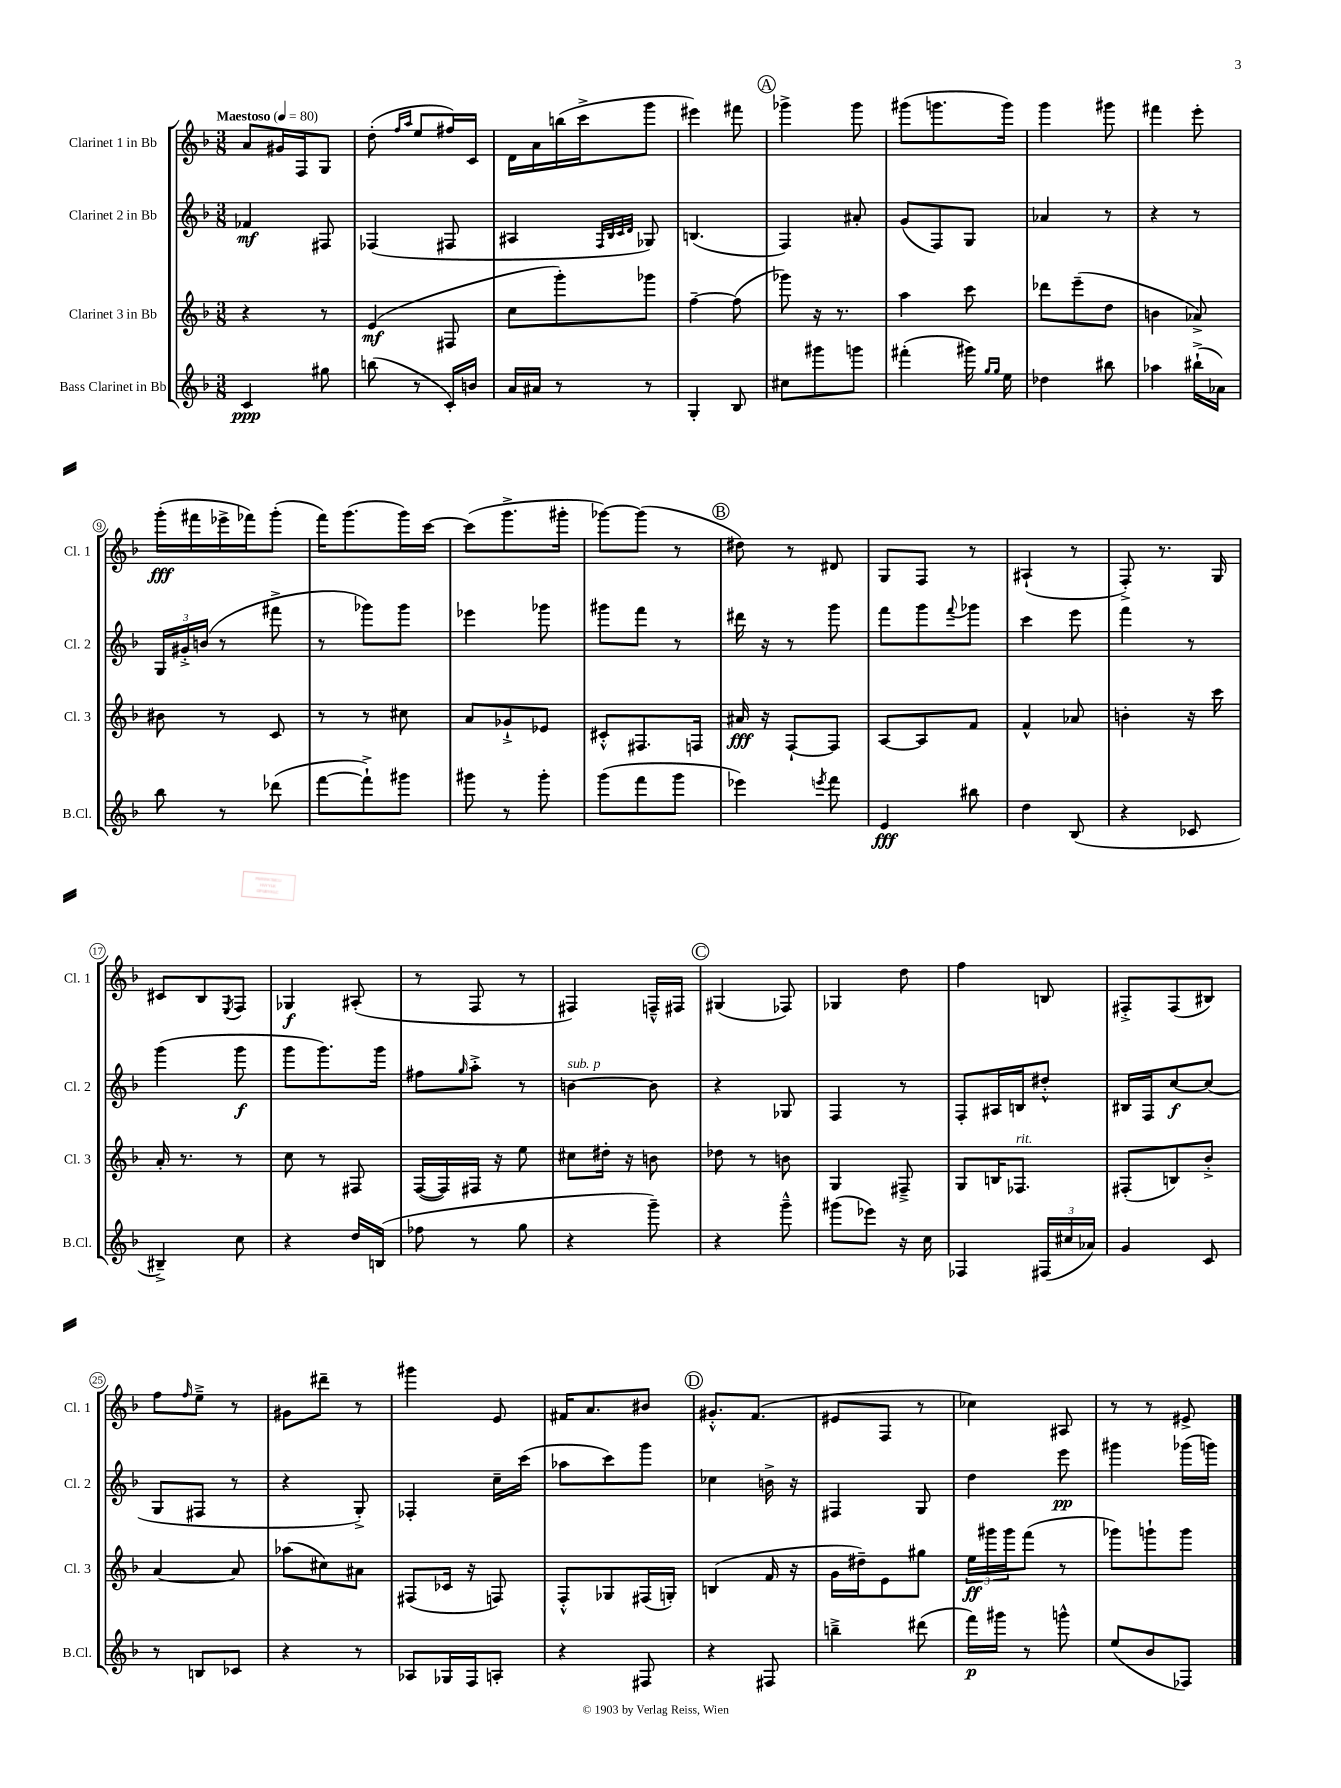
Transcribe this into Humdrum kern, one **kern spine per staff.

**kern	**kern	**kern	**kern
*staff4	*staff3	*staff2	*staff1
*clefG2	*clefG2	*clefG2	*clefG2
*k[b-]	*k[b-]	*k[b-]	*k[b-]
*M3/8	*M3/8	*M3/8	*M3/8
*MM80	*MM80	*MM80	*MM80
4c	4r	4f-	8a
.	.	.	16g#
.	.	.	16F
8gg#	8r	8F#	8G
=	=	=	=
(8bb	(4e	(4F-	(8dd'
.	.	.	16qqff
.	.	.	16qqaa
8r	.	.	8ee
16c')	8F#	8F#	16ff#)
16b	.	.	16c
=	=	=	=
16a	8cc	4A#	16d
16a#	.	.	16a
8r	8ggg')	.	(16bb
.	.	.	16ccc^
.	.	32qqF	.
.	.	32qqB-	.
.	.	32qqc	.
.	.	32qqd	.
8r	8ggg-	8G-)	8ggg
=	=	=	=
4G'	[4ff~	(4.B	4eee#)
8B-	(8ff]	.	8fff#
=	=	=	=
8cc#	8ggg-)	4F)	4ggg-^
8ggg#	16r	.	.
.	8.r	.	.
8ggg	.	8a#'	8ggg-
=	=	=	=
(4fff#'	4aa	(8g	(8ggg#
.	.	8F)	8.ggg
16ggg#)	8ccc	8G	.
16qqgg	.	.	.
16qqgg	.	.	.
16ee	.	.	16ggg)
=	=	=	=
4dd-	8ddd-	4a-	4ggg
.	(8eee~	.	.
8bb#	8dd	8r	8ggg#
=	=	=	=
4aa-	4b	4r	4fff#
(16bb#`^	8a-^)	8r	8eee'
16a-)	.	.	.
=	=	=	=
8bb-	8b#	24G	(16ggg'
.	.	24g#'^	.
.	.	.	16fff#
.	.	(24b	.
8r	8r	8r	16eee-^
.	.	.	16fff-)
(8ddd-	8c	8fff#^	(8ggg'
=	=	=	=
[8fff	8r	8r	16fff)
.	.	.	(8.ggg
8fff`^])	8r	8ggg-)	.
8ggg#	8cc#	8ggg-	16ggg)
.	.	.	[16ccc
=	=	=	=
8ggg#	8a	4eee-	(8ccc]
8r	8g-`^	.	8.ggg^
8ggg#'	8e-	8ggg-	.
.	.	.	16ggg#'
=	=	=	=
(8ggg	8c#'^^	8ggg#	[8ggg-)
8fff	8.F#	8fff	(8ggg-]
8ggg	.	8r	8r
.	16F	.	.
=	=	=	=
4eee-)	16a#	16ddd#	8dd#)
.	16r	16r	.
.	[8F`	8r	8r
8qeee	.	.	.
8fff	8F]	8ggg	8d#
=	=	=	=
4e	[8A	8fff	8G
.	8A]	8ggg	8F
.	.	8qqfff	.
8bb#	8f	8ggg-	8r
=	=	=	=
4dd	4f^^	4ccc	(4A#`
(8B-	8a-	8eee	8r
=	=	=	=
4r	4b'	4fff	8F'^)
.	.	.	8.r
8c-	16r	8r	.
.	16ccc	.	16G
=	=	=	=
4B#~^)	16a'	(4ggg	8c#
.	8.r	.	.
.	.	.	8B-
.	.	.	8qE
8cc	8r	8ggg	8F
=	=	=	=
4r	8cc	8ggg	4G-
.	8r	8.ggg)	.
16dd	8F#	.	(8A#'
(16B	.	16ggg	.
=	=	=	=
8ff-	([16F	8ff#	8r
.	16F])	.	.
.	.	16qqgg	.
8r	16F#	8aa'^	8F
.	16r	.	.
8gg	8ee	8r	8r
=	=	=	=
4r	8cc#	[4b	4F#)
.	16dd#'	.	.
.	16r	.	.
8ggg~)	8b	8b]	16F~^^
.	.	.	16F#
=	=	=	=
4r	8dd-	4r	(4G#
.	8r	.	.
8ggg~^^	8b	8G-	8F-)
=	=	=	=
(8ggg#	4G	4F	4G-
8eee-)	.	.	.
16r	8F#~^	8r	8dd
16cc	.	.	.
=	=	=	=
4F-	8G	8F'	4ff
.	16B	16A#	.
.	8.F-	16B	.
(24F#	.	8dd#'^^	8B
24cc#	.	.	.
24a-)	.	.	.
=	=	=	=
4g	(8F#'	16B#	8F#'^
.	.	16F	.
.	8B)	[8cc	(8F#
8c	8b-'^	(8cc]	8B#)
=	=	=	=
8r	[4a	8G	8ff
.	.	.	16qqff
8B	.	8F#	8ee~^
8c-	8a]	8r	8r
=	=	=	=
4r	(8aa-	4r	8g#
.	8cc#)	.	8ddd#~
8r	8a#	8G'^)	8r
=	=	=	=
8A-	(8F#	4F-'	4ggg#
16G-	16c-	.	.
16F	16r	.	.
8A'	8F)	16cc~	8e
.	.	(16ccc	.
=	=	=	=
4r	8F'^^	8aa-	16f#
.	.	.	8.a
.	8G-	8ccc)	.
8F#	(16F#	8ggg	8b#
.	16G')	.	.
=	=	=	=
4r	(4B	4cc-	8.g#'^^
.	.	.	(8.f
8F#	16f	16b^	.
.	16r	16r	.
=	=	=	=
4bb~^	16g	4F#	8e#
.	16dd#~)	.	.
.	8e	.	8F
(8ddd#	8gg#	8G	8r
=	=	=	=
16fff)	24ee	4dd	4cc-)
.	24ggg#	.	.
16ggg#	.	.	.
.	24ggg#	.	.
8r	(8fff	.	.
8ggg^^	8r	8eee	8A#
=	=	=	=
(8ee	8ggg-)	4ggg#	8r
8b-	8ggg`	.	8r
8F-)	8ggg	(16ggg-	8e#^
.	.	16ggg)	.
==	==	==	==
*-	*-	*-	*-
